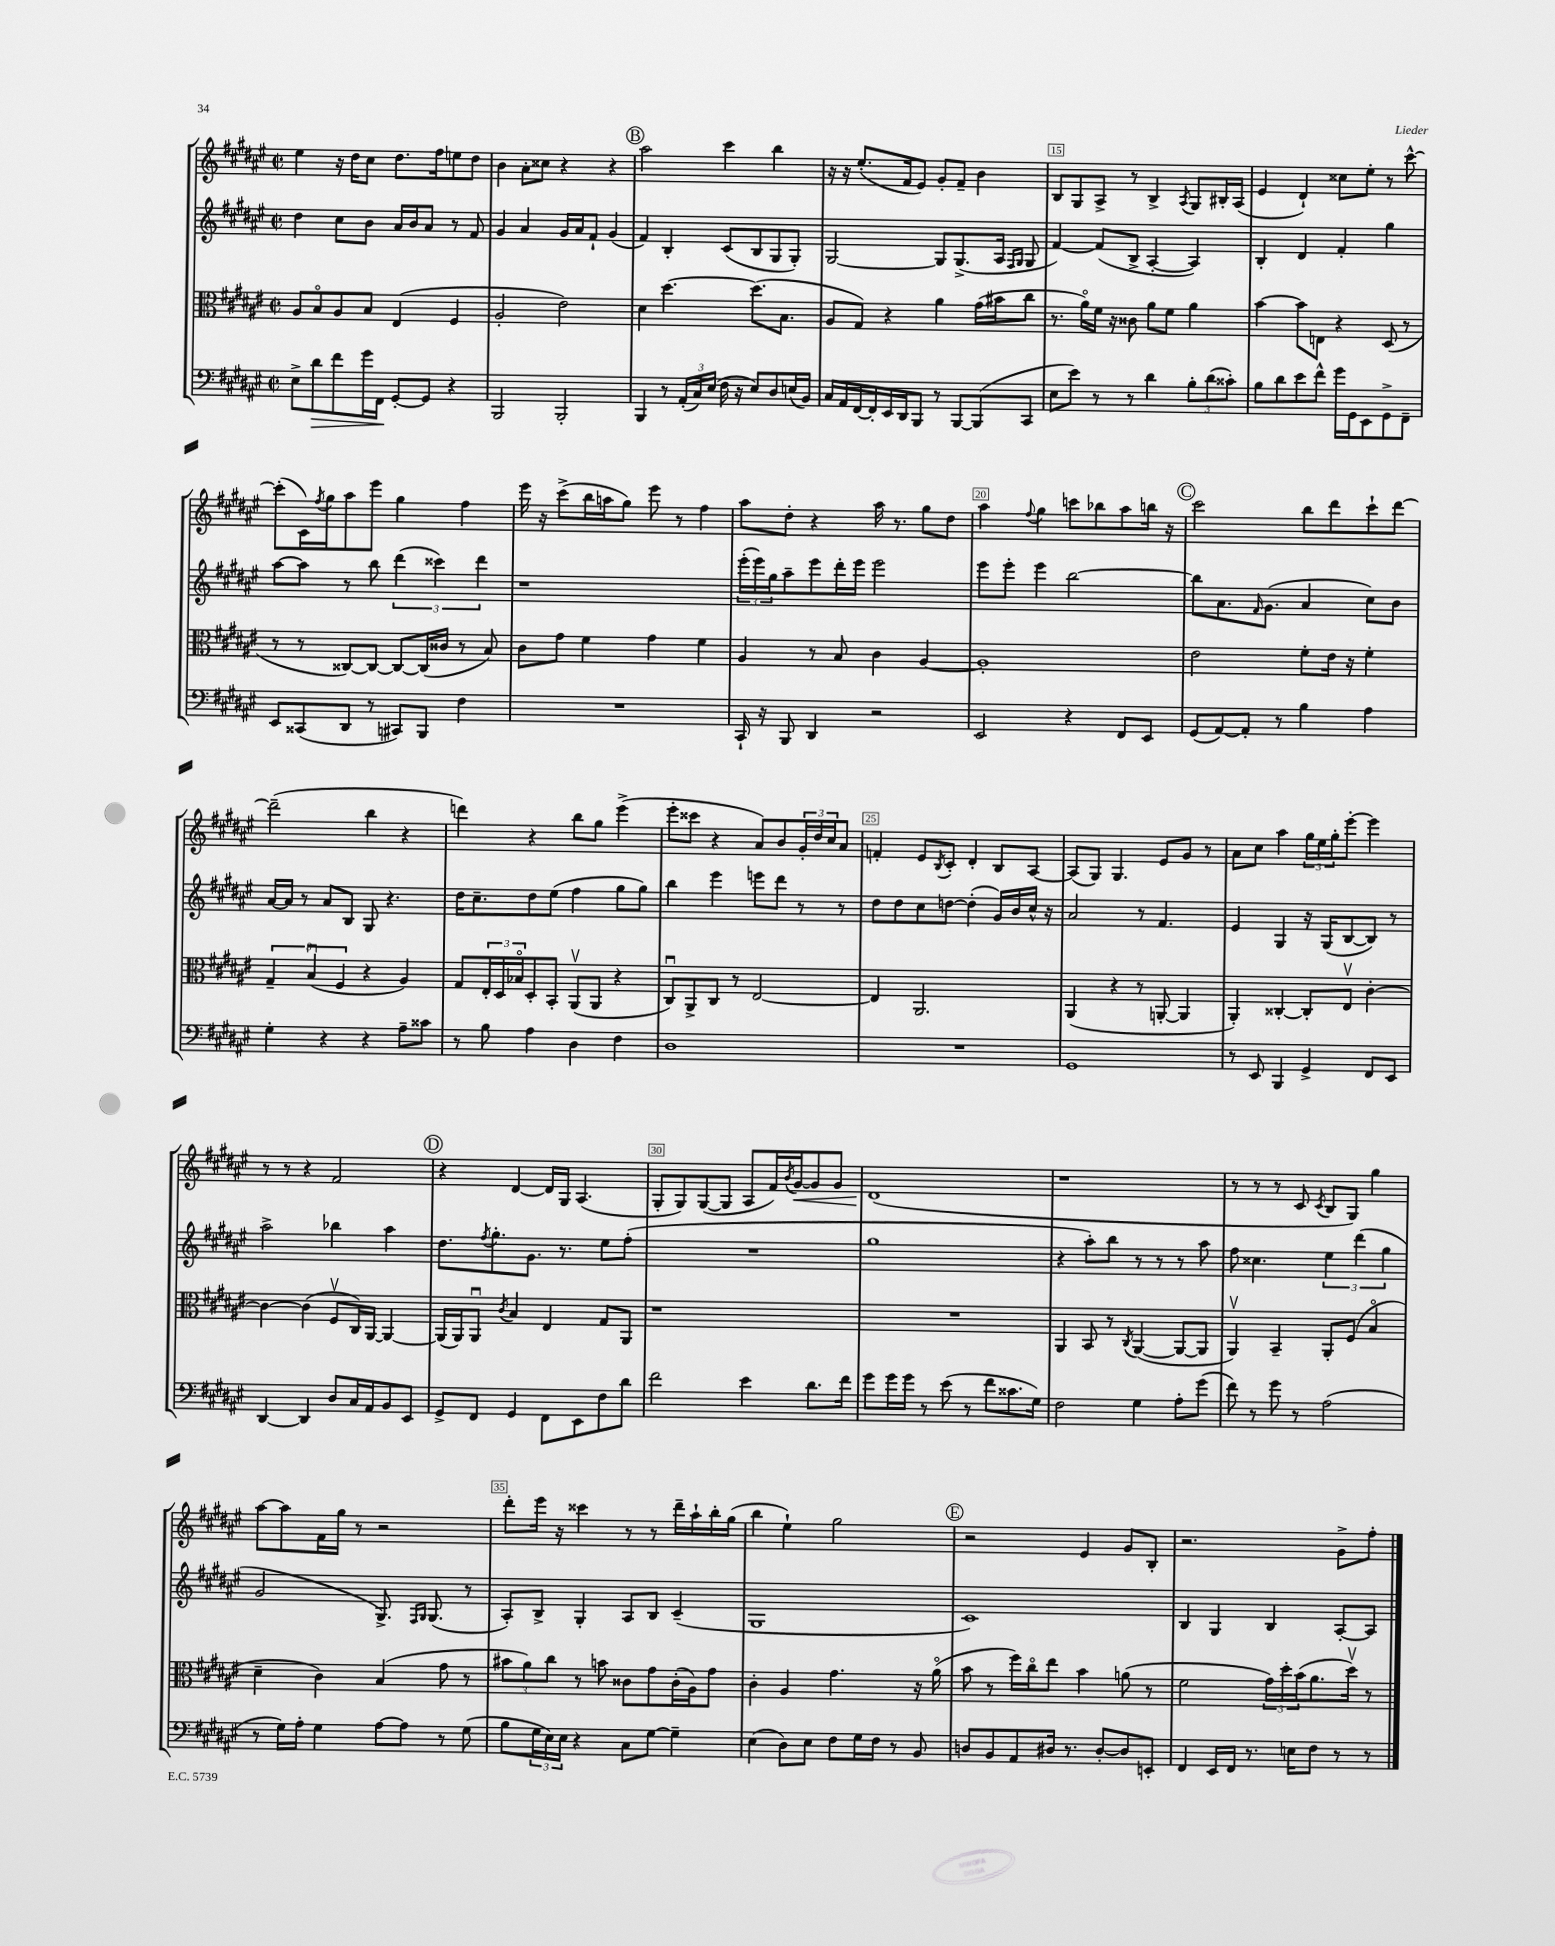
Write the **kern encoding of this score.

**kern	**dynam	**kern	**kern	**kern	**dynam
*part4	*part4	*part3	*part2	*part1	*part1
*staff4	*staff4	*staff3	*staff2	*staff1	*staff1
*clefF4	*	*clefC3	*clefG2	*clefG2	*
*k[f#c#g#d#a#e#]	*	*k[f#c#g#d#a#e#]	*k[f#c#g#d#a#e#]	*k[f#c#g#d#a#e#]	*
*M2/2	*	*M2/2	*M2/2	*M2/2	*
*met(c|)	*	*met(c|)	*met(c|)	*met(c|)	*
=11	=11	=11	=11	=11	=11
8E#^\L	.	8A#/L	4dd#\	4ee#\	.
!	!LO:HP:b	!	!	!	!
8d#\	>	8B/	.	.	.
8f#\	.	8A#/	8cc#\L	16r	.
.	.	.	.	16dd#\KL	.
16g#\L	.	8B/J	8b\J	8cc#\J	.
16FF#\JJ	.	.	.	.	.
[8GG#'/L	]	(4E#/	16a#/LL	8.dd#\L	.
.	.	.	16b/J	.	.
8GG#/J]	.	.	8a#/J	.	.
.	.	.	.	16ff#\k	.
4r	.	4F#/	8r	8een\	.
.	.	.	8f#/	8dd#\J	.
=12	=12	=12	=12	=12	=12
2BBB/	.	2A#'/	4g#/	4b\	.
.	.	.	4a#/	8a#'\L	.
.	.	.	.	8cc##X\J	.
2BBB'/	.	2e#\)	16g#/LL	4r	.
.	.	.	16a#/J	.	.
.	.	.	8f#`/J	.	.
.	.	.	(4g#/	4r	.
!!LO:REH:place=s1:t=B
=13	=13	=13	=13	=13	=13
4BBB/	.	4d#\	4f#/)	2aa#\	.
8r	.	[4.dd#\	4B'/	.	.
(24AA#'/LL	.	.	.	.	.
24C#/)	.	.	.	.	.
(24E#/JJ	.	.	.	.	.
16F#\	.	.	(8c#/L	4ccc#\	.
16r	.	.	.	.	.
8E#/L)	.	(8.dd#\L]	8B/	.	.
8D#/	.	.	8G#/	4bb\	.
.	.	8.B\J	.	.	.
(16En/L	.	.	8G#'/J)	.	.
16BB/JJ)	.	.	.	.	.
=14	=14	=14	=14	=14	=14
16C#/LL	.	8A#/L	[2G#/	16r	.
16AA#/	.	.	.	16r	.
[16FF#/	.	8G#/J)	.	(8.ee#'/L	.
16FF#'/]	.	.	.	.	.
16EE#/	.	4r	.	.	.
16DD#/J	.	.	.	16f#/k	.
8BBB/J	.	.	.	8e#/J)	.
8r	.	4a#\	8G#/L]	8g#'/L	.
[8BBB/L	.	.	(8.G#^/	8f#~/J	.
(8BBB/]	.	(16g#\LL	.	4b\	.
.	.	16b#X\J	16A#/Jk	.	.
.	.	.	16qqF#/LL	.	.
.	.	.	16qqG#/JJ	.	.
8CC#/J	.	8cc#\J	8G#/	.	.
=15	=15	=15	=15	=15	=15
8E#\L	.	8.r	[4f#/)	8B/L	.
8e#\J)	.	.	.	8G#/	.
.	.	16a#\LL)	.	.	.
8r	.	16f#\JJ	(8f#/L]	8A#^/J	.
.	.	16r	.	.	.
8r	.	8c##X\	8B^/J	8r	.
4d#\	.	8a#\L	[4A#'/	4B^/	.
.	.	8f#\J	.	.	.
.	.	.	.	8qA#/	.
12B'\L	.	4a#\	4A#/])	8G#/L	.
(12d#\	.	.	.	.	.
.	.	.	.	16B#X'/L	.
12c##X'\J)	.	.	.	.	.
.	.	.	.	(16A#/JJ	.
=16	=16	=16	=16	=16	=16
8B\L	.	[4b\	4B'/	4e#/	.
8d#\	.	.	.	.	.
8e#\	.	8b\L]	4d#/	4d#`/)	.
8f#^^\J	.	8En\J	.	.	.
16g#\LL	.	4r	4f#'/	8cc##X\L	.
16GG#\J	.	.	.	.	.
8EE#\	.	.	.	8ee#'\J	.
8GG#^\	.	(8D#/	4gg#\	8r	.
8FF#~\J	.	8r	.	[8ccc#^^\	.
!!LO:LB:g=z
=17	=17	=17	=17	=17	=17
8EE#/L	.	8r	[8aa#\L	(8ccc#'\L]	.
(8CC##X/	.	8r	8aa#\J]	16c#\L)	.
.	.	.	.	8qff#/	.
.	.	.	.	16gg#\J	.
8DD#/J	.	[8C##X/L)	8r	8aa#\	.
8r	.	8C##/J_	8bb\	8eee#\J	.
8CC#X/L)	.	8C##/L_	(6ddd#\	4gg#\	.
8BBB/J	.	(16C##/L]	.	.	.
.	.	.	6ccc##X\)	.	.
.	.	16c##X/JJ	.	.	.
4F#\	.	8r	.	4ff#\	.
.	.	.	6ddd#\	.	.
.	.	8B/)	.	.	.
=18	=18	=18	=18	=18	=18
1r	.	8c#\L	1r	16eee#\	.
.	.	.	.	16r	.
.	.	8g#\J	.	(8ccc#^\L	.
.	.	4f#\	.	16bb\L	.
.	.	.	.	16aan\J	.
.	.	.	.	8gg#\J)	.
.	.	4g#\	.	8eee#\	.
.	.	.	.	8r	.
.	.	4f#\	.	4ff#\	.
=19	=19	=19	=19	=19	=19
16CC#`/	.	4A#/	(24eee#'\LL	8aa#\L	.
.	.	.	24eee#\)	.	.
16r	.	.	.	.	.
.	.	.	24gg#\J	.	.
8BBB/	.	.	8aa#~\	8dd#'\J	.
4DD#/	.	8r	8eee#\	4r	.
.	.	8B/	16ddd#'\L	.	.
.	.	.	16eee#\JJ	.	.
2r	.	4c#\	2eee#\	16aa#\	.
.	.	.	.	8.r	.
.	.	[4A#/	.	8gg#\L	.
.	.	.	.	8dd#\J	.
=20	=20	=20	=20	=20	=20
2EE#/	.	1A#']	8eee#\L	4aa#\	.
.	.	.	8eee#'\J	.	.
.	.	.	.	8qqff#/	.
.	.	.	4eee#\	4gg#\	.
4r	.	.	[2bb\	8cccn\L	.
.	.	.	.	8bb-X\	.
8FF#/L	.	.	.	8aa#\	.
8EE#/J	.	.	.	16bbn\Jk	.
.	.	.	.	16r	.
!!LO:REH:place=s1:t=C
=21	=21	=21	=21	=21	=21
(8GG#/L	.	2e#\	8bb\L]	2ccc#\	.
[8AA#/)	.	.	8.a#\	.	.
8AA#'/J]	.	.	.	.	.
.	.	.	16qqf#/	.	.
.	.	.	(8.g#\J	.	.
8r	.	.	.	.	.
4B\	.	8f#'\L	4a#/	8bb\L	.
.	.	16e#\Jk	.	8ddd#\	.
.	.	16r	.	.	.
4A#\	.	4f#'\	8cc#\L)	8ccc#`\	.
.	.	.	8b\J	[8ddd#\J	.
!!LO:LB:g=z
=22	=22	=22	=22	=22	=22
4G#'\	.	6G#~/	[16a#/LL	(2ddd#~\]	.
.	.	.	16a#/JJ]	.	.
.	.	.	8r	.	.
.	.	(6Bu/	.	.	.
4r	.	.	8a#/L	.	.
.	.	6F#/	.	.	.
.	.	.	8B/J	.	.
4r	.	4r	8G#/	4bb\	.
.	.	.	4.r	.	.
8A#~\L	.	4A#/)	.	4r	.
8c##X\J	.	.	.	.	.
=23	=23	=23	=23	=23	=23
8r	.	8G#/L	16dd#\KL	4dddn\)	.
.	.	.	8.cc#~\	.	.
8B\	.	24E#'/L	.	.	.
.	.	24D#/	.	.	.
.	.	24B-X/J	.	.	.
4A#\	.	8D#'/	8dd#\	4r	.
.	.	8BB'/J	(8ee#\J	.	.
4D#\	.	(8AA#v/L	4ff#\	8bb\L	.
.	.	8AA#/J	.	8gg#\J	.
4F#\	.	4r	8gg#\L	(4eee#^\	.
.	.	.	8gg#\J)	.	.
=24	=24	=24	=24	=24	=24
1D#	.	8C#u/L)	4bb\	8eee#'\L	.
.	.	8AA#^/	.	8ccc##X\J	.
.	.	8C#/J	4eee#\	4r	.
.	.	8r	.	.	.
.	.	[2E#/	8eeen\L	8a#/L)	.
.	.	.	8ddd#\J	8b/	.
.	.	.	8r	24g#'/L	.
.	.	.	.	24dd#/	.
.	.	.	.	24cc#/J	.
.	.	.	8r	8a#/J	.
=25	=25	=25	=25	=25	=25
1r	.	4E#/]	8dd#\L	4fn'/	.
.	.	.	8dd#\	.	.
.	.	2.AA#/	8cc#\	8e#/L	.
.	.	.	.	8qB/	.
.	.	.	[8ddn\J	8c#'/J	.
.	.	.	(4dd'\]	4d#'/	.
.	.	.	16g#/LL)	8B/L	.
.	.	.	16b/	.	.
.	.	.	16cc#^^/JJ	[8A#/J	.
.	.	.	16r	.	.
=26	=26	=26	=26	=26	=26
1GG#	.	(4AA#/	2a#/	(8A#/L]	.
.	.	.	.	8G#/J)	.
.	.	4r	.	4.G#/	.
.	.	8r	8r	.	.
.	.	[8AAn'/	4.f#/	8e#/L	.
.	.	4AA/]	.	8g#/J	.
.	.	.	.	8r	.
=27	=27	=27	=27	=27	=27
8r	.	4AA#'/)	4e#/	8a#\L	.
8EE#/	.	.	.	8cc#\J	.
4BBB/	.	[4C##X'/	4G#/	4aa#\	.
4GG#^/	.	8C##'/L]	16r	24gg#\LL	.
.	.	.	.	24ee#\	.
.	.	.	(16G#/KL	.	.
.	.	.	.	24gg#'\J	.
.	.	8E#v/J	[8B/	[8eee#'\J	.
8FF#/L	.	[4c#'\	8B/J])	4eee#\]	.
8EE#/J	.	.	8r	.	.
!!LO:LB:g=z
=28	=28	=28	=28	=28	=28
[4DD#/	.	4c#\_	2aa#^\	8r	.
.	.	.	.	8r	.
4DD#/]	.	(4c#\]	.	4r	.
8D#/L	.	8F#v/L	4bb-X\	2f#/	.
16C#/L	.	16C#/L)	.	.	.
16AA#/J	.	[16AA#/JJ	.	.	.
8BB/	.	4AA#/_	4aa#\	.	.
8EE#/J	.	.	.	.	.
!!LO:REH:place=s1:t=D
=29	=29	=29	=29	=29	=29
8GG#^/L	.	(16AA#/LL]	8.dd#\L	4r	.
.	.	16AA#/J)	.	.	.
8FF#/J	.	8AA#u/J	.	.	.
.	.	.	8qff#/	.	.
.	.	.	8.gg#'\	.	.
.	.	8qc#/	.	.	.
4GG#/	.	4B/	.	[4d#/	.
.	.	.	8.g#\J	.	.
8FF#\L	.	4E#/	.	16d#/LL]	.
.	.	.	8.r	16G#/JJ	.
8EE#\	.	.	.	(4.A#/	.
8F#\	.	8G#/L	8ee#\L	.	.
8d#\J	.	8AA#/J	(8ff#'\J	.	.
=30	=30	=30	=30	=30	=30
2f#\	.	1r	1r	8G#'/L	.
.	.	.	.	8G#/)	.
.	.	.	.	([8G#/	.
.	.	.	.	8G#/J]	.
4e#\	.	.	.	8A#/L	.
.	.	.	.	16f#/L)	.
.	.	.	.	8qb/	.
!	!	!	!	!	!LO:HP:b
.	.	.	.	[16g#/J	<
8.d#\L	.	.	.	8g#/]	.
.	.	.	.	8g#/J	.
16f#\Jk	.	.	.	.	.
=31	=31	=31	=31	=31	=31
8g#\L	.	1r	1gg#	(1d#	.
16g#\L	.	.	.	.	.
16g#\JJ	.	.	.	.	.
8r	.	.	.	.	.
(8e#\	.	.	.	.	.
8r	.	.	.	.	.
8f#\L	.	.	.	.	.
8.c##X\	.	.	.	.	.
16G#\Jk)	.	.	.	.	.
.	.	.	.	.	[
=32	=32	=32	=32	=32	=32
2F#\	.	4AA#/	4r	1r	.
.	.	8BB/	8aa#'\L)	.	.
.	.	8r	8bb\J	.	.
.	.	8qC#/	.	.	.
4G#\	.	([4AA#/	8r	.	.
.	.	.	8r	.	.
8A#'\L	.	8AA#/L_	8r	.	.
(8g#\J	.	8AA#/J]	8aa#\	.	.
=33	=33	=33	=33	=33	=33
8f#\)	.	4AA#v/)	8ff#\	8r	.
8r	.	.	4.cc##X\	8r	.
8g#\	.	4BB~/	.	8r	.
8r	.	.	.	8c#/	.
.	.	.	.	8qc#/	.
(2A#\	.	8AA#'/L	6ee#\	8B/L	.
.	.	(8F#/J	.	8G#/J)	.
.	.	.	(6ddd#\	.	.
.	.	4B/	.	4gg#\	.
.	.	.	6gg#\	.	.
!!LO:LB:g=z
=34	=34	=34	=34	=34	=34
8r	.	4d#~\	2g#/	[8aa#\L	.
16G#\LL)	.	.	.	8aa#\]	.
16A#'\JJ	.	.	.	.	.
4G#\	.	4c#\)	.	16f#\L	.
.	.	.	.	16gg#\JJ	.
.	.	.	.	8r	.
[8A#\L	.	(4B/	8.G#^/)	2r	.
8A#\J]	.	.	.	.	.
.	.	.	16qqF#/LL	.	.
.	.	.	16qqG#/JJ	.	.
.	.	.	(8.G#/	.	.
8r	.	8g#\	.	.	.
(8G#\	.	8r	8r	.	.
=35	=35	=35	=35	=35	=35
8B\L	.	12b#X\L	8A#'/L)	8ddd#'\L	.
.	.	12a#\)	.	.	.
24G#\L	.	.	8B^/J	16eee#\Jk	.
24E#\)	.	12cc#\J	.	.	.
.	.	.	.	16r	.
24E#\JJ	.	.	.	.	.
4r	.	8r	4G#'/	4ccc##X\	.
.	.	8bn\	.	.	.
8C#\L	.	8c##X\L	8A#/L	8r	.
[8G#\J	.	8g#\	8B/J	8r	.
4G#~\]	.	(16c##'\L	(4c#~/	16ddd#~\LL	.
.	.	16A#\J)	.	16aa#`\	.
.	.	8g#\J	.	16bb'\	.
.	.	.	.	(16gg#\JJ	.
=36	=36	=36	=36	=36	=36
(4E#\	.	4c#'\	1G#	4bb\	.
8D#\L)	.	4A#/	.	4ee#`\)	.
8E#\J	.	.	.	.	.
8F#\L	.	4.g#\	.	2gg#\	.
16G#\L	.	.	.	.	.
16F#\JJ	.	.	.	.	.
8r	.	.	.	.	.
8BB/	.	16r	.	.	.
.	.	(16a#\	.	.	.
!!LO:REH:place=s1:t=E
=37	=37	=37	=37	=37	=37
8Dn/L	.	8b\	1c#)	2r	.
8BB/	.	8r	.	.	.
8AA#/	.	16ff#\LL)	.	.	.
.	.	16cc#\J	.	.	.
16D#X/Jk	.	8ee#\J	.	.	.
8.r	.	.	.	.	.
.	.	4b\	.	4e#/	.
[8D#'/L	.	.	.	.	.
8D#/]	.	(8an\	.	8g#/L	.
8EEn'/J	.	8r	.	8B'/J	.
=38	=38	=38	=38	=38	=38
4FF#/	.	2f#\	4B/	2.r	.
16EE#/LL	.	.	4G#/	.	.
16FF#/JJ	.	.	.	.	.
8.r	.	.	.	.	.
.	.	24g#\LL)	4B/	.	.
.	.	24dd#'\	.	.	.
16En\KL	.	.	.	.	.
.	.	(24b\J	.	.	.
8F#\J	.	8.a#\	.	.	.
8r	.	.	[8A#'/L	8g#^\L	.
.	.	16dd#v\Jk)	.	.	.
8r	.	8r	8A#/J]	8ff#'\J	.
==	==	==	==	==	==
*-	*-	*-	*-	*-	*-
